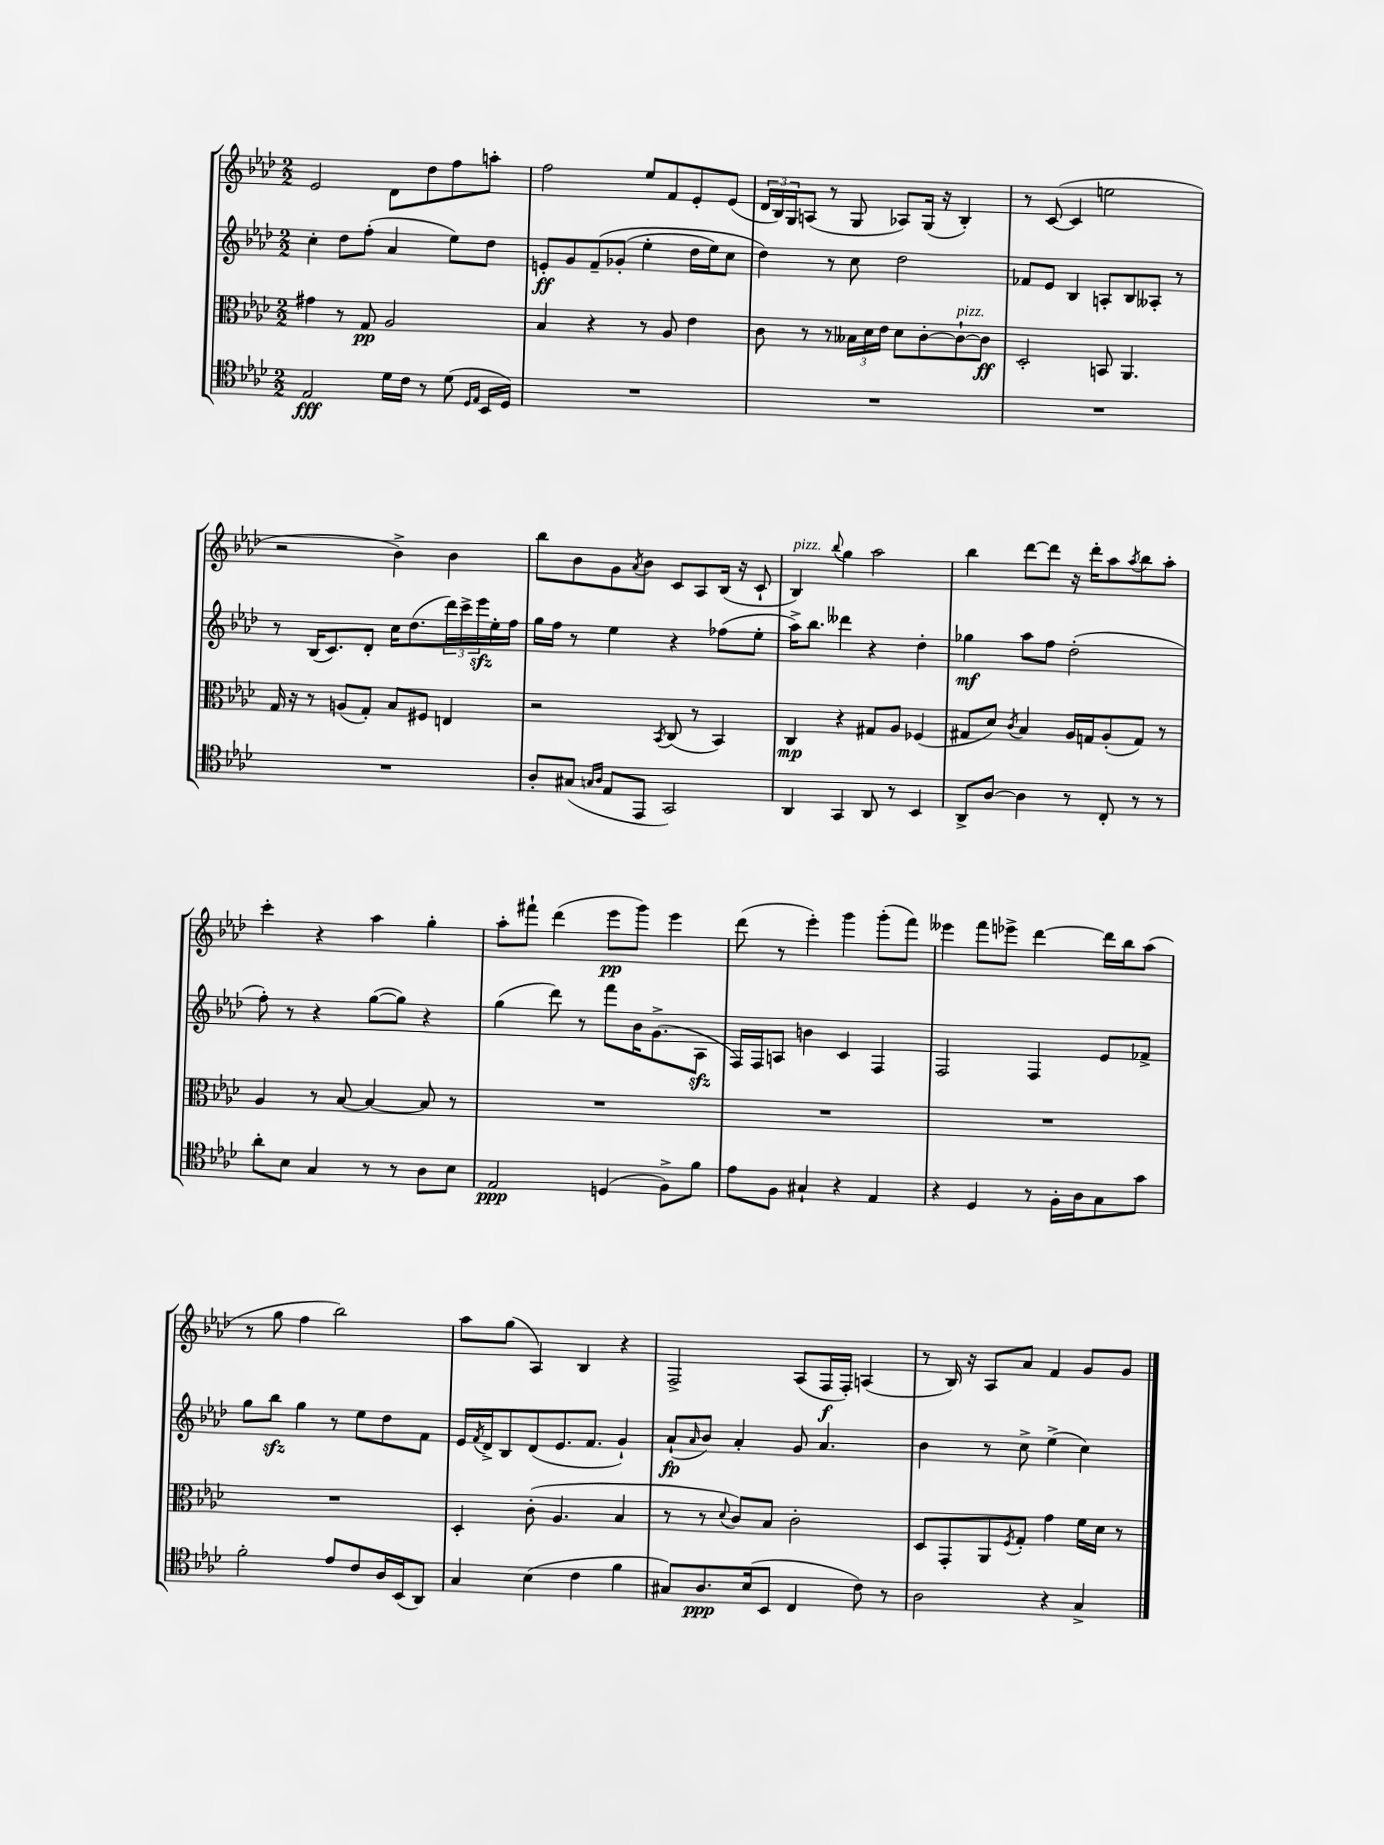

**kern	**kern	**kern	**kern
*staff4	*staff3	*staff2	*staff1
*clefC4	*clefC3	*clefG2	*clefG2
*k[b-e-a-d-]	*k[b-e-a-d-]	*k[b-e-a-d-]	*k[b-e-a-d-]
*M2/2	*M2/2	*M2/2	*M2/2
2E-	4g#	4cc'	2e-
.	8r	8dd-	.
.	8G	(8ff'	.
16d-	2A-	4a-	8d-
16c	.	.	.
8r	.	.	8dd-
(8d-	.	8ee-)	8ff
16qqD-	.	.	.
16qqE-	.	.	.
16BB-	.	8dd-	8aa'
16D-)	.	.	.
=	=	=	=
1r	4B-	8e'	2ff
.	.	8g	.
.	4r	&(8f~	.
.	.	(8g-'	.
.	8r	4ee-'	8ee-
.	8A-	.	8f
.	4e-	16dd-	8e-'
.	.	16ee-)	.
.	.	8cc	(8e-
=	=	=	=
1r	8c	4dd-&)	24d-
.	.	.	24B-)
.	.	.	24G
.	8r	.	(8A
.	8r	8r	8r
.	24B--	8cc	8G
.	24d-	.	.
.	24e-	.	.
.	8d-	2dd-	8A-)
.	[8c'	.	(16G
.	.	.	16r
.	8c`_	.	4B-')
.	8c]	.	.
=	=	=	=
1r	2D-'	8f-	8r
.	.	8e-	([8c
.	.	4B-	4c]
.	8BB	8A'	2ee
.	4.AA-	8B-	.
.	.	8A--'	.
.	.	8r	.
=	=	=	=
1r	16G	8r	2r
.	16r	.	.
.	8r	(16B-	.
.	.	8.c)	.
.	(8A	.	.
.	8G')	8d-'	.
.	8B-	16cc	4b-^)
.	.	(8.dd-	.
.	8F#	.	.
.	4E	24ddd-)	4b-
.	.	24ccc^	.
.	.	24eee-	.
.	.	16ee-'	.
.	.	16ff	.
=	=	=	=
8A-'	2r	16gg	8bb-
.	.	16ff	.
(8G#	.	8r	8b-
16qqG	.	.	.
16qqA-	.	.	.
8E-	.	4ee-	8g
.	.	.	8qa-
8EE-	.	.	8b-
.	8qBB-	.	.
2GG)	(8C	4r	8c
.	8r	.	8A-
.	4BB-)	(8ff-	(16B-
.	.	.	16r
.	.	8ee-'	8c`
=	=	=	=
4AA-	4C	16aa-^)	4B-)
.	.	8.bb-	.
.	.	.	8qqbb-
4GG	4r	4ddd--	4gg
8AA-	8G#	4r	2aa-
8r	8A-	.	.
4BB-	(4F-	4dd-'	.
=	=	=	=
8AA-^	8G#	4gg-	4bb-
[8A-	8d-)	.	.
.	8qc	.	.
4A-]	4B-	8aa-	[8ddd-
.	.	8ff	8ddd-]
8r	16A-	(2dd-'	16r
.	16G	.	16ddd-'
8C'	(8A-'	.	8aa-
.	.	.	8qaa-
8r	8G)	.	8bb-
8r	8r	.	8aa-'
=	=	=	=
8a-'	4A-	8ff')	4ccc'
8B-	.	8r	.
4G	8r	4r	4r
.	[8B-	.	.
8r	4B-_	([8gg	4aa-
8r	.	8gg])	.
8A-	8B-]	4r	4gg'
8B-	8r	.	.
=	=	=	=
2E-	1r	(4gg	8aa-'
.	.	.	8fff#`
.	.	8ddd-)	(4ddd-
.	.	8r	.
(4D	.	8fff	8eee-
.	.	16b-	8ggg)
.	.	(8.g^	.
8F^)	.	.	4eee-
8f	.	8A-	.
=	=	=	=
8e-	1r	16F)	(8ddd-
.	.	16F	.
8F	.	8A	8r
4G#`	.	4b	4eee-')
4r	.	4c	4ggg
4E-	.	4F	(8ggg'
.	.	.	8fff)
=	=	=	=
4r	1r	2F	4eee--
4D-	.	.	8fff
.	.	.	8eee-^
8r	.	4F	[4ddd-
16F'	.	.	.
16A-	.	.	.
8G	.	8e-	16ddd-]
.	.	.	16bb-
8g	.	8f-^	(8aa-
=	=	=	=
2f'	1r	8gg	8r
.	.	8bb-	8gg
.	.	4gg	4ff
8e-	.	8r	2bb-)
8c	.	8ee-	.
16A-	.	8dd-	.
(16BB-	.	.	.
8AA-)	.	8f	.
=	=	=	=
4G	4D-'	16e-	8aa-
.	.	8qf	.
.	.	16d-^	.
.	.	8B-	(8gg
(4B-	(8c'	(8d-	4A-)
.	4.A-	8.e-	.
4c	.	.	4B-
.	.	8.f	.
4f	4B-	4g`)	4r
=	=	=	=
8G#)	8r	(8a-`	2F^
.	.	16qqa-	.
8.A-	8r	8b-)	.
.	8qqd-	.	.
.	8c)	4a-'	.
(16B-	.	.	.
8BB-	8B-	.	.
4C	2c'	8g	(8A-
.	.	4.a-	16F
.	.	.	16F')
8c)	.	.	(4A
8r	.	.	.
=	=	=	=
2A-	8D-	4b-	8r
.	8GG'	.	16B-)
.	.	.	16r
.	8AA-	8r	8A-
.	8qF	.	.
.	8G'	8cc^	8a-
4r	4g	(4ee-^	4f
4G^	16f	4cc)	8g
.	16d-	.	.
.	8r	.	8g
==	==	==	==
*-	*-	*-	*-
